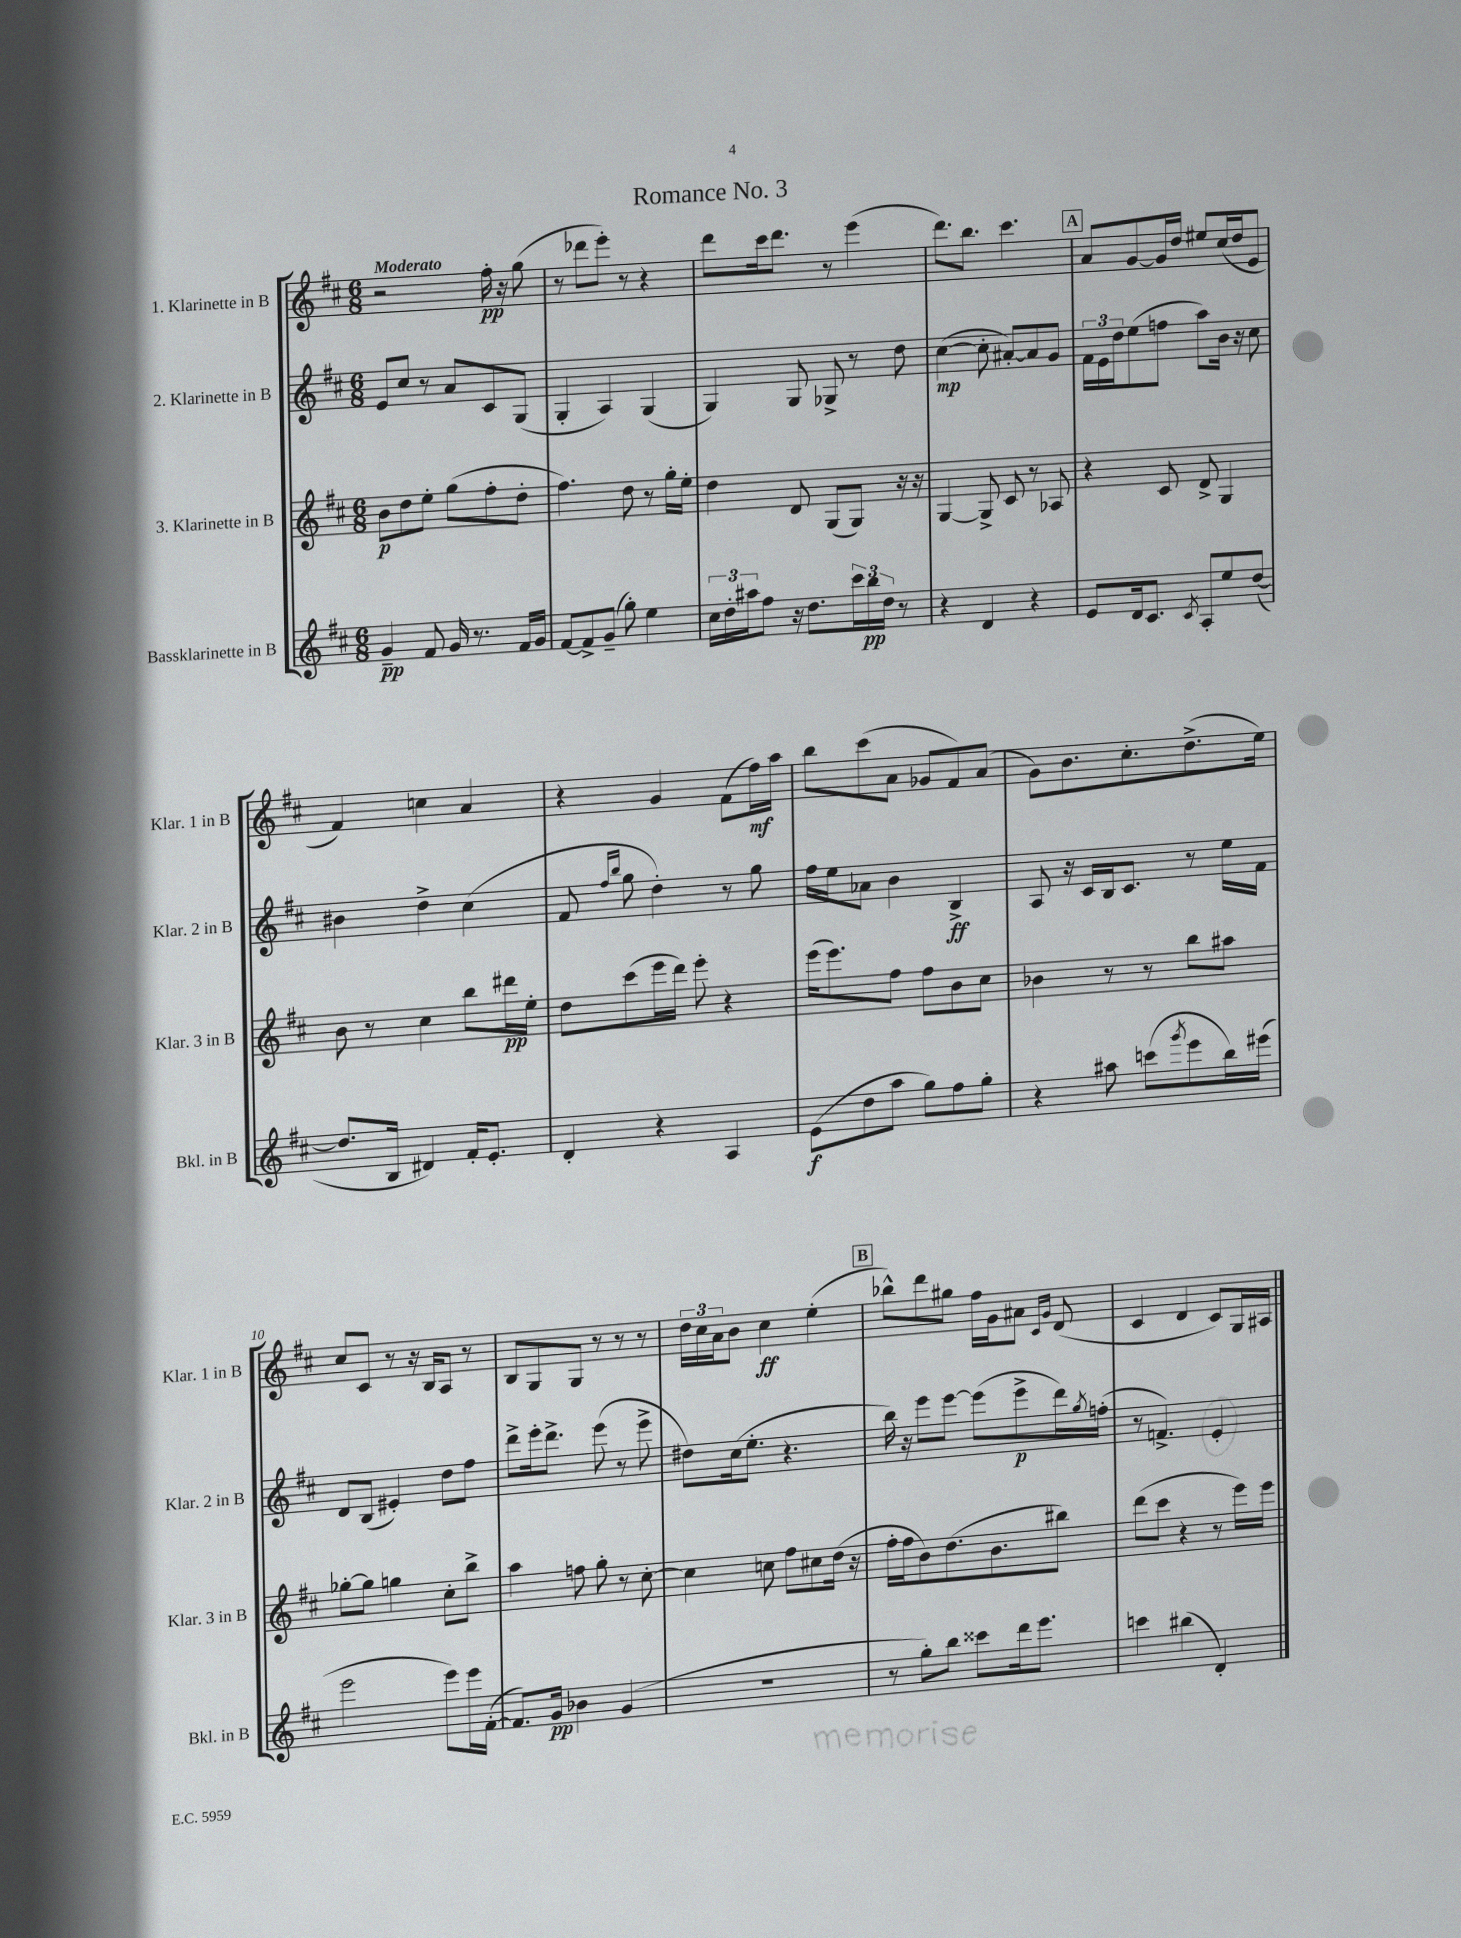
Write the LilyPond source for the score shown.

\header { title = "Romance No. 3" }
<<
\new StaffGroup <<
\new Staff = "s0" \with { instrumentName = "1. Klarinette in B" shortInstrumentName = "Klar. 1 in B" } {
    \clef treble \key d \major \numericTimeSignature \time 6/8 \tempo "Moderato"
    r2 fis''16-.\pp r16 g''8( |
    r8 des'''8 e'''8-.) r8 r4 |
    d'''8 cis'''16 d'''8. r8 e'''4( |
    d'''8.) b''8. cis'''4. |
    \mark \markup { \box "A" } a'8 g'8~ g'16 d''16 eis''8 cis''16( d''16 e'8 |
    fis'4) c''4 a'4 |
    r4 g'4 fis'8( fis''16\mf) a''16 |
    b''8 cis'''8( a'8 ges'8 fis'8) a'8( |
    g'8) b'8. cis''8.-. d''8.->( e''16) |
    cis''8 cis'8 r8 r16 b16 a8 r8 |
    b8 g8 g8 r8 r8 r8 |
    \tuplet 3/2 { d''16 cis''16 a'16 } b'8 cis''4\ff e''4-.( |
    \mark \markup { \box "B" } bes''8-^) d'''8 gis''8 fis''16 g'16 ais'8 \grace { cis'16 g'16 } d'8( |
    cis'4 d'4 cis'8) g16 ais16 \bar "|." |
}
\new Staff = "s1" \with { instrumentName = "2. Klarinette in B" shortInstrumentName = "Klar. 2 in B" } {
    \clef treble \key d \major \numericTimeSignature \time 6/8
    e'8 cis''8 r8 a'8 cis'8 g8( |
    g4-. a4) g4( |
    g4) g8 ges8-> r8 d''8 |
    cis''4~\mp( cis''8-. ais'8~-.) ais'8 g'8 |
    \mark \markup { \box "A" } \tuplet 3/2 { fis'16 e'16 d''16 } e''8( f''8 a''8) b'16 r16 cis''8 |
    bis'4 d''4-> cis''4( |
    fis'8 \grace { fis''16 b''16 } g''8 d''4-.) r8 g''8 |
    fis''16 e''16 aes'8 b'4 b4->\ff |
    a8 r16 cis'16 b16 cis'8. r8 e''16 fis'16 |
    d'8 b8( eis'4-.) d''8 fis''8 |
    d'''8-> e'''16-. d'''8.-> e'''8( r8 e'''8-> |
    dis''8) cis''16( e''8.-. r4. |
    \mark \markup { \box "B" } b''16) r16 e'''8 e'''8~ e'''8( e'''8->\p d'''16) \acciaccatura { g''8 } f''16-.( |
    r8 f'4.->) e'4-. \bar "|." |
}
\new Staff = "s2" \with { instrumentName = "3. Klarinette in B" shortInstrumentName = "Klar. 3 in B" } {
    \clef treble \key d \major \numericTimeSignature \time 6/8
    b'8\p d''8 e''8-. g''8( fis''8-. d''8-. |
    fis''4.) d''8 r8 g''16-. e''16-. |
    d''4 d'8 g8( g8) r16 r16 |
    g4~ g8-> cis'8 r8 aes8 |
    \mark \markup { \box "A" } r4 cis'8 d'8-> g4 |
    b'8 r8 cis''4 b''8 dis'''16\pp e''16-. |
    d''8 cis'''8( e'''16 d'''16) e'''8-. r4 |
    e'''16( e'''8.) fis''8 fis''8 b'8 cis''8 |
    bes'4 r8 r8 b''8 ais''8 |
    ges''8~-. ges''8 g''4 cis''8-. b''8-> |
    a''4 f''8 g''8-. r8 cis''8~-. |
    cis''4 c''8 fis''8 cis''8 d''16( r16 |
    \mark \markup { \box "B" } fis''16-. fis''16 b'8) d''8.( b'8. bis''8) |
    d'''8( cis'''8 r4 r8 e'''16) e'''16 \bar "|." |
}
\new Staff = "s3" \with { instrumentName = "Bassklarinette in B" shortInstrumentName = "Bkl. in B" } {
    \clef treble \key d \major \numericTimeSignature \time 6/8
    g'4--\pp fis'8 g'16 r8. fis'16 g'16 |
    fis'8~ fis'8-> g'8--( g''8-.) e''4 |
    \tuplet 3/2 { cis''16 d''16-. ais''16 } fis''8 r16 d''8. \tuplet 3/2 { cis'''16 b''16\pp d''16 } r8 |
    r4 d'4 r4 |
    \mark \markup { \box "A" } e'8 d'16 cis'8. \acciaccatura { cis'8 } a8-. e''8 d''8~( |
    d''8. b16 dis'4) fis'16-. e'8.-. |
    d'4-. r4 a4 |
    e'8\f( d''8 a''8 g''8) fis''8 g''8-. |
    r4 ais''8 c'''8( \acciaccatura { g'''8 } e'''8 b''16) eis'''16( |
    e'''2 e'''8) e'''16 fis'16~-.( |
    fis'8.) g'16\pp bes'4 g'4( |
    R2. |
    \mark \markup { \box "B" } r8 g''8-.) b''8 cisis'''8 d'''16 e'''8. |
    c'''4 bis''4( d'4-.) \bar "|." |
}
>>
>>
\layout { \context { \Score \override BarNumber.break-visibility = ##(#f #t #t) barNumberVisibility = #(every-nth-bar-number-visible 5) } }
